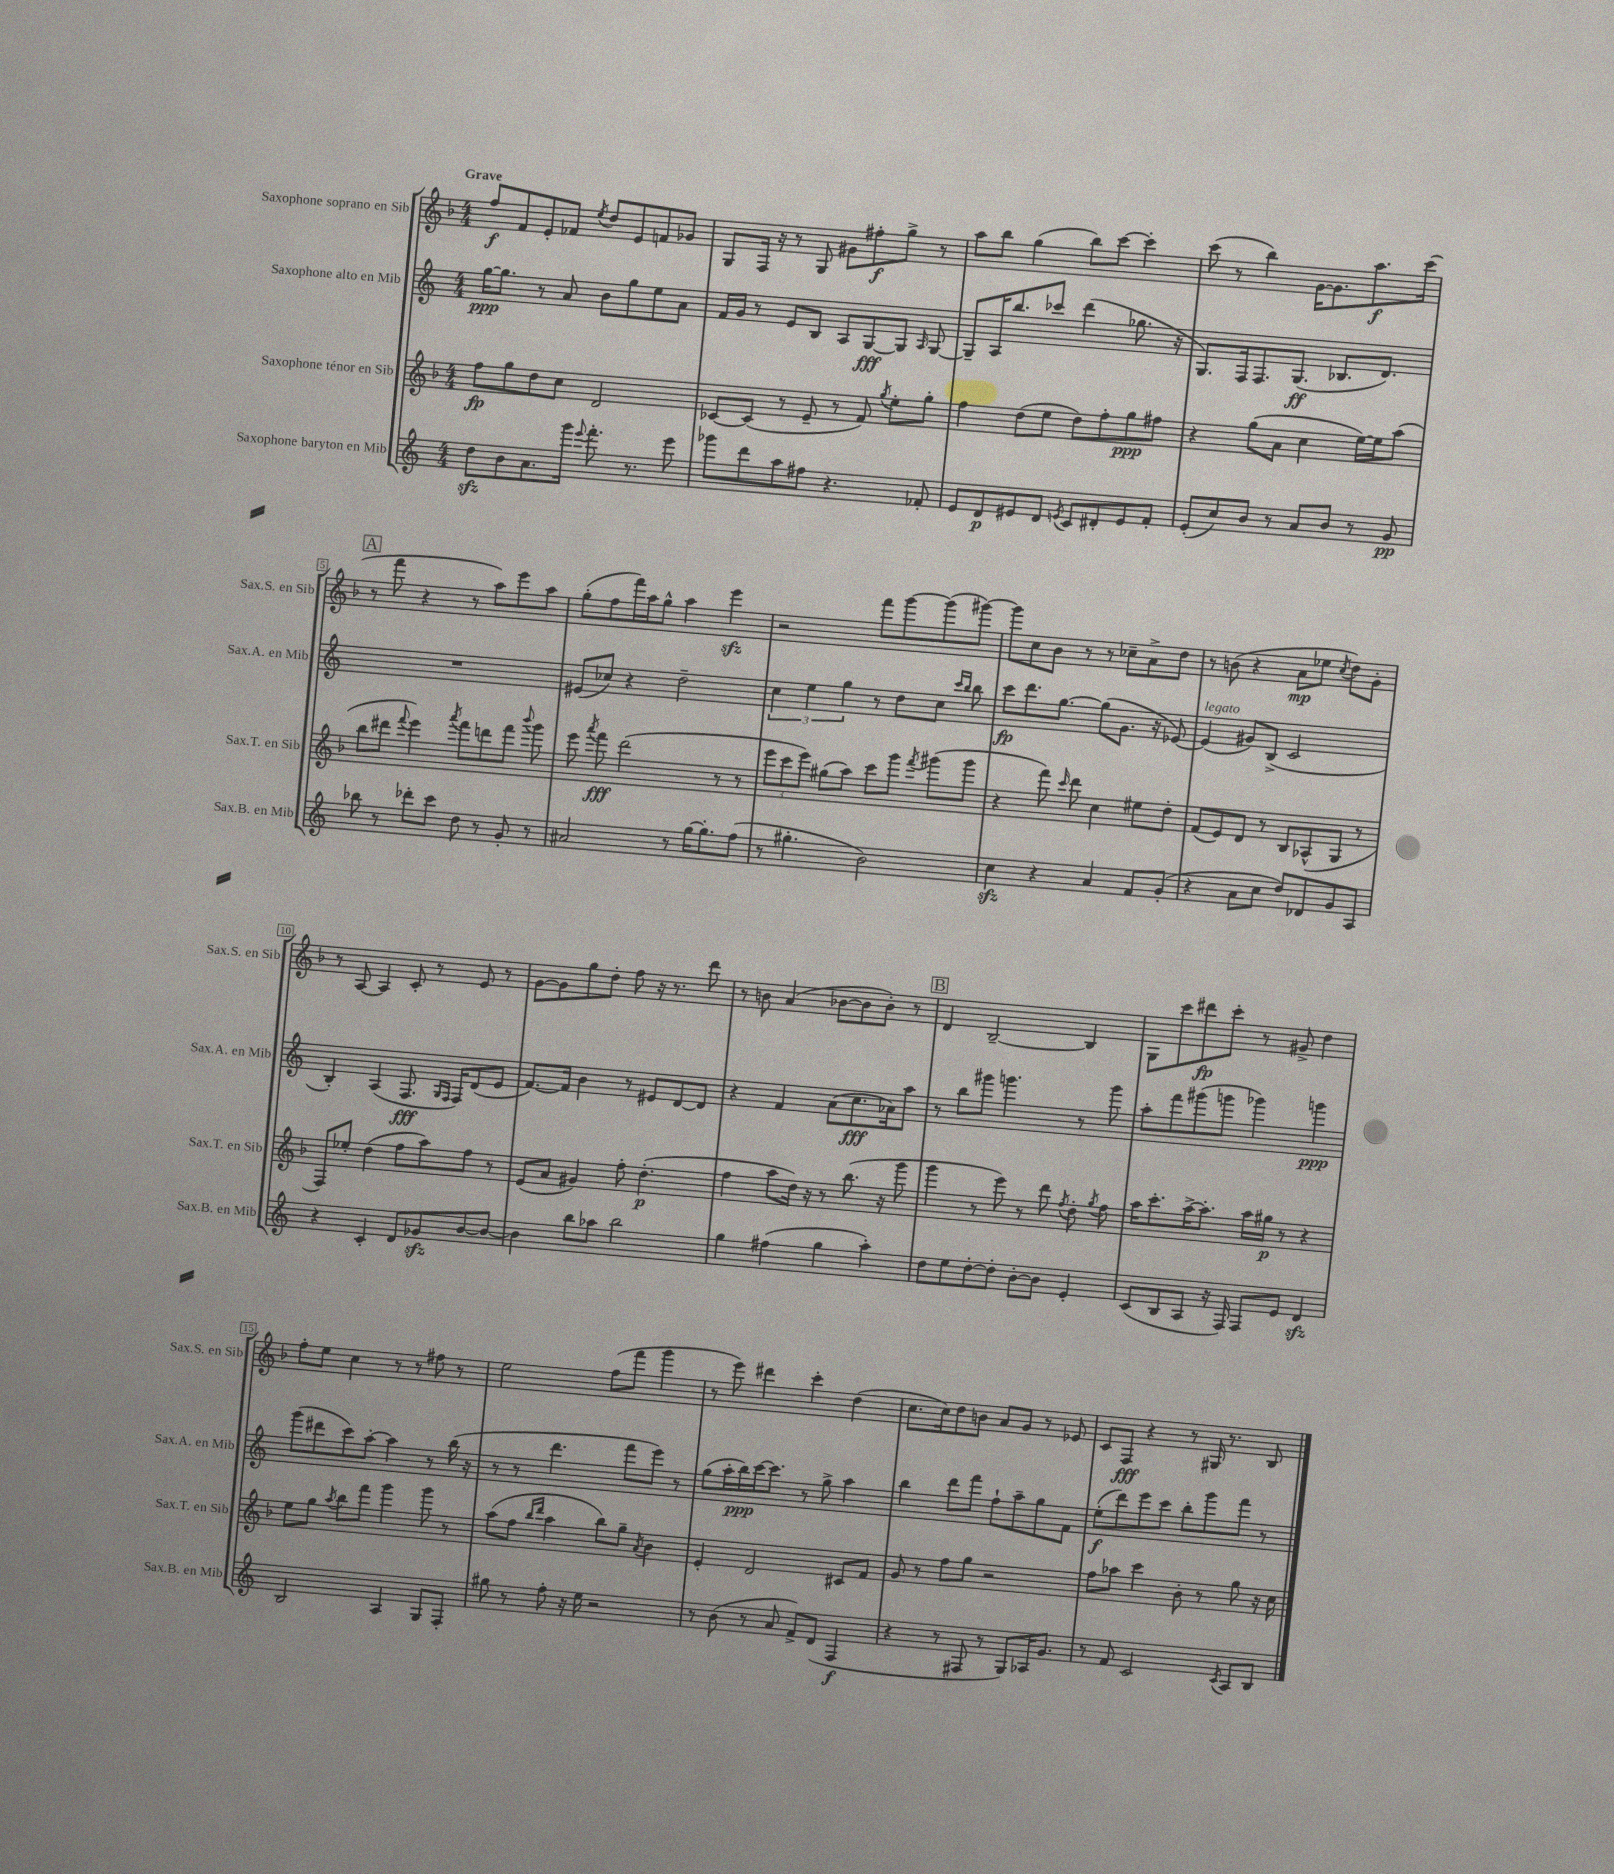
<<
\new StaffGroup <<
\new Staff = "s0" \with { instrumentName = "Saxophone soprano en Sib" shortInstrumentName = "Sax.S. en Sib" } {
    \clef treble \key f \major \numericTimeSignature \time 4/4 \tempo "Grave"
    \autoBeamOff f''8[\f f'8 e'8-. fes'8] \acciaccatura { e''8 } d''8[ e'8 f'8 ges'8] |
    g8[ f16] r16 r8 g8 gis'8[ fis''8-.\f g''8]-> r8 |
    a''8[ bes''8] g''4( bes''8[) c'''8]~ c'''4-. |
    c'''8( r8 bes''4) g'16[~ g'8. a''8.\f c'''16]( |
    \mark \markup { \box "A" } r8 f'''8 r4 r8 a''8[) e'''8 a''8] |
    g''8[-.( f''8 f'''16) a''16 g''8]-^ a''4 e'''4\sfz |
    r2 f'''8[ g'''8~ g'''8( gis'''8]~) |
    gis'''8[ c''8 bes'8] r8 r8 ces''8[-- a'8-> d''8] |
    r8 b'8( r4 a'8[\mp ees''8] \acciaccatura { c''8 } d''8[) g'8]-. |
    r8 a8~ a4 c'8-. r8 e'8 r8 |
    g'8[~ g'8 g''8 d''8]-. f''8 r16 r8. d'''8 |
    r8 b'8 a'4( bes'8[~ bes'8 bes'8]-.) r8 |
    \mark \markup { \box "B" } d'4 bes2~-- bes4 |
    g8[ c'''8 dis'''8\fp c'''8]-. r8 gis'8-> d''4 |
    f''8[-. e''8] c''4 r8 r8 fis''8 r8 |
    e''2 f''8[( f'''8] g'''4 |
    r8 e'''8) dis'''4 c'''4-. d''4( |
    c''8.[ c''16) d''8 b'8] a'8[ g'8] r8 ees'8 |
    c'8[ f8]\fff r4 r8 gis16 r8. bes8 \bar "|." |
}
\new Staff = "s1" \with { instrumentName = "Saxophone alto en Mib" shortInstrumentName = "Sax.A. en Mib" } {
    \clef treble \key c \major \numericTimeSignature \time 4/4
    \autoBeamOff g''16[~\ppp g''8.] r8 a'8 b'8[ g''8 e''8 a'8] |
    f'16[ g'16] r8 e'8[ b8] a8[ g8~\fff g8] \grace { a16 } g8~ |
    g8[-- a16 b''8. ces'''8] d'''4( ges''8. r16 |
    g8.[) f16 f8. g8.]\ff( bes8.[ d'8.]) |
    \mark \markup { \box "A" } R1 |
    eis'8[( ces''8]) r4 d''2-- |
    \tuplet 3/2 { c''4 e''4 g''4 } r8 d''8[ c''8] \grace { c'''16[ b''16] } b''8 |
    c'''8[\fp d'''8. g''8.]~ g''8[( g'8.] r16 ees'8~) |
    ees'4^\markup { \italic "legato" }( gis'8[) b8]->( c'2 |
    b4-.) a4( f8.\fff \grace { g16[ f16] } f16[) d'8( e'8] |
    f'8.[~) f'16] b'4 r8 eis'8[ d'8~ d'8] |
    r4 f'4 a'8[( c''8.\fff aes'16) a''8] |
    \mark \markup { \box "B" } r8 b''8[ gis'''8] g'''4. r8 g'''8 |
    a''8[-. f'''8 gis'''8( g'''8] ges'''4) g'''4\ppp |
    g'''8[( dis'''8 c'''8) a''8]~-. a''4 r8 b''16( r16 |
    r8 r8 d'''4. f'''8[ e'''8]) r8 |
    g''8[( a''16-. b''16\ppp) c'''16~ c'''8.] r8 g''8-> a''4 |
    b''4 d'''8[ f'''8] f''8[-! a''8-- g''8 f'8] |
    e''8[-.\f( d'''8) e'''8 c'''8] b''8[-. g'''8 f'''8] r8 \bar "|." |
}
\new Staff = "s2" \with { instrumentName = "Saxophone ténor en Sib" shortInstrumentName = "Sax.T. en Sib" } {
    \clef treble \key f \major \numericTimeSignature \time 4/4
    \autoBeamOff f''8[\fp g''8 d''8 c''8] d'2 |
    ces'8[~ ces'8]( r8 e'8-- r8 f'8) \acciaccatura { g''8 } e''8[-. g''8]-. |
    f''4 d''8[( e''8] d''8[) f''8-. g''8\ppp fis''8] |
    r4 g''8[( a'8] c''4 e''16[~) e''16 a''8]( |
    \mark \markup { \box "A" } bes''8[ dis'''8] \appoggiatura { f'''8 } e'''4) \acciaccatura { a'''8 } f'''8[ d'''8 f'''8] \appoggiatura { bes'''8 } g'''8 |
    e'''8 \acciaccatura { a'''8 } f'''8\fff d'''2( r8 r8 |
    \tuplet 3/2 { e'''8[ c'''8 e'''8]) } gis''8[( a''8]) c'''8[ g'''8] \acciaccatura { f'''8 } gis'''8[( gis'''8] |
    r4 f'''8) \grace { c'''16 } d'''8 c''4 eis''8[ d''8]-. |
    f'8[( e'8) d'8] r8 bes8[ aes8-^( g8] r8 |
    f8[) ees''8]-. d''4( f''8[ a''8) f''8] r8 |
    e'8[( a'8] gis'4) f''8-. d''4.-.\p( |
    f''4 a''8[ d''16]) r16 r8 bes''8.( r16 g'''8 |
    \mark \markup { \box "B" } g'''4 r8 e'''8) r8 d'''8 \acciaccatura { f''8 } d''8-. \acciaccatura { g''8 } f''8 |
    a''16[ c'''8.-. a''16~-> a''8.]-. a''16[ gis''16]\p r8 r4 |
    e''8[ g''8] \acciaccatura { a''8 } bes''8[ f'''8] g'''4 g'''8 r8 |
    a''8[( f''8] \grace { bes''16[ d'''16] } a''4 bes''8[) g''8]-- \acciaccatura { a'8 } bes'4 |
    e'4-. d'2 cis'8[ f'8] |
    g'8 r8 f''8[ g''8] r2 |
    f''8[ aes''8] c'''4 bes'8-. r8 g''8 r16 c''16 \bar "|." |
}
\new Staff = "s3" \with { instrumentName = "Saxophone baryton en Mib" shortInstrumentName = "Sax.B. en Mib" } {
    \clef treble \key c \major \numericTimeSignature \time 4/4
    \autoBeamOff d''8[\sfz b'8 a'8. g'''16] \appoggiatura { e'''8 } f'''8.-. r8. e'''8 |
    ges'''8[ d'''8 a''8 fis''8] r4. fes'8-. |
    e'8[ d'8\p eis'8 d'8] \acciaccatura { e'8 } c'8[ dis'8-. e'8 f'8]-. |
    e'8[-.( c''8) b'8] r8 a'8[ b'8] r8 g'8\pp |
    \mark \markup { \box "A" } bes''8 r8 des'''8[-. c'''8] d''8 r8 g'8-. r8 |
    ais'2 r8 g''16[~ g''8.-. f''8]( |
    r8 gis''4.-. b'2) |
    c''4\sfz r4 a'4 f'8[ g'8]-.( |
    r4 a'8[ c''8] d''8[) des'8 g'8 a8] |
    r4 c'4-. d'8[ ges'8\sfz b'8~ b'8]~ |
    b'4 b''8[ aes''8] b''2 |
    g''4 fis''4( g''4 a''4-.) |
    \mark \markup { \box "B" } d''8[ e''8 d''8~-. d''8]-. b'8[~-. b'8] e'4-. |
    c'8[( b8 a8] r16 f16) f8[ e'8] d'4\sfz |
    b2 a4 g8[ f8]-. |
    gis''8 r8 f''8-. r16 e''16 r2 |
    r8 b'8( r8 a'8 f'8[->) d'8]( f4\f |
    r4 r8 fis8 r8 g8[) aes16 g'8.] |
    r8 f'8 c'2 \acciaccatura { c'8 } a8[ b8] \bar "|." |
}
>>
>>
\layout { \context { \Score \override BarNumber.stencil = #(make-stencil-boxer 0.1 0.3 ly:text-interface::print) } }
